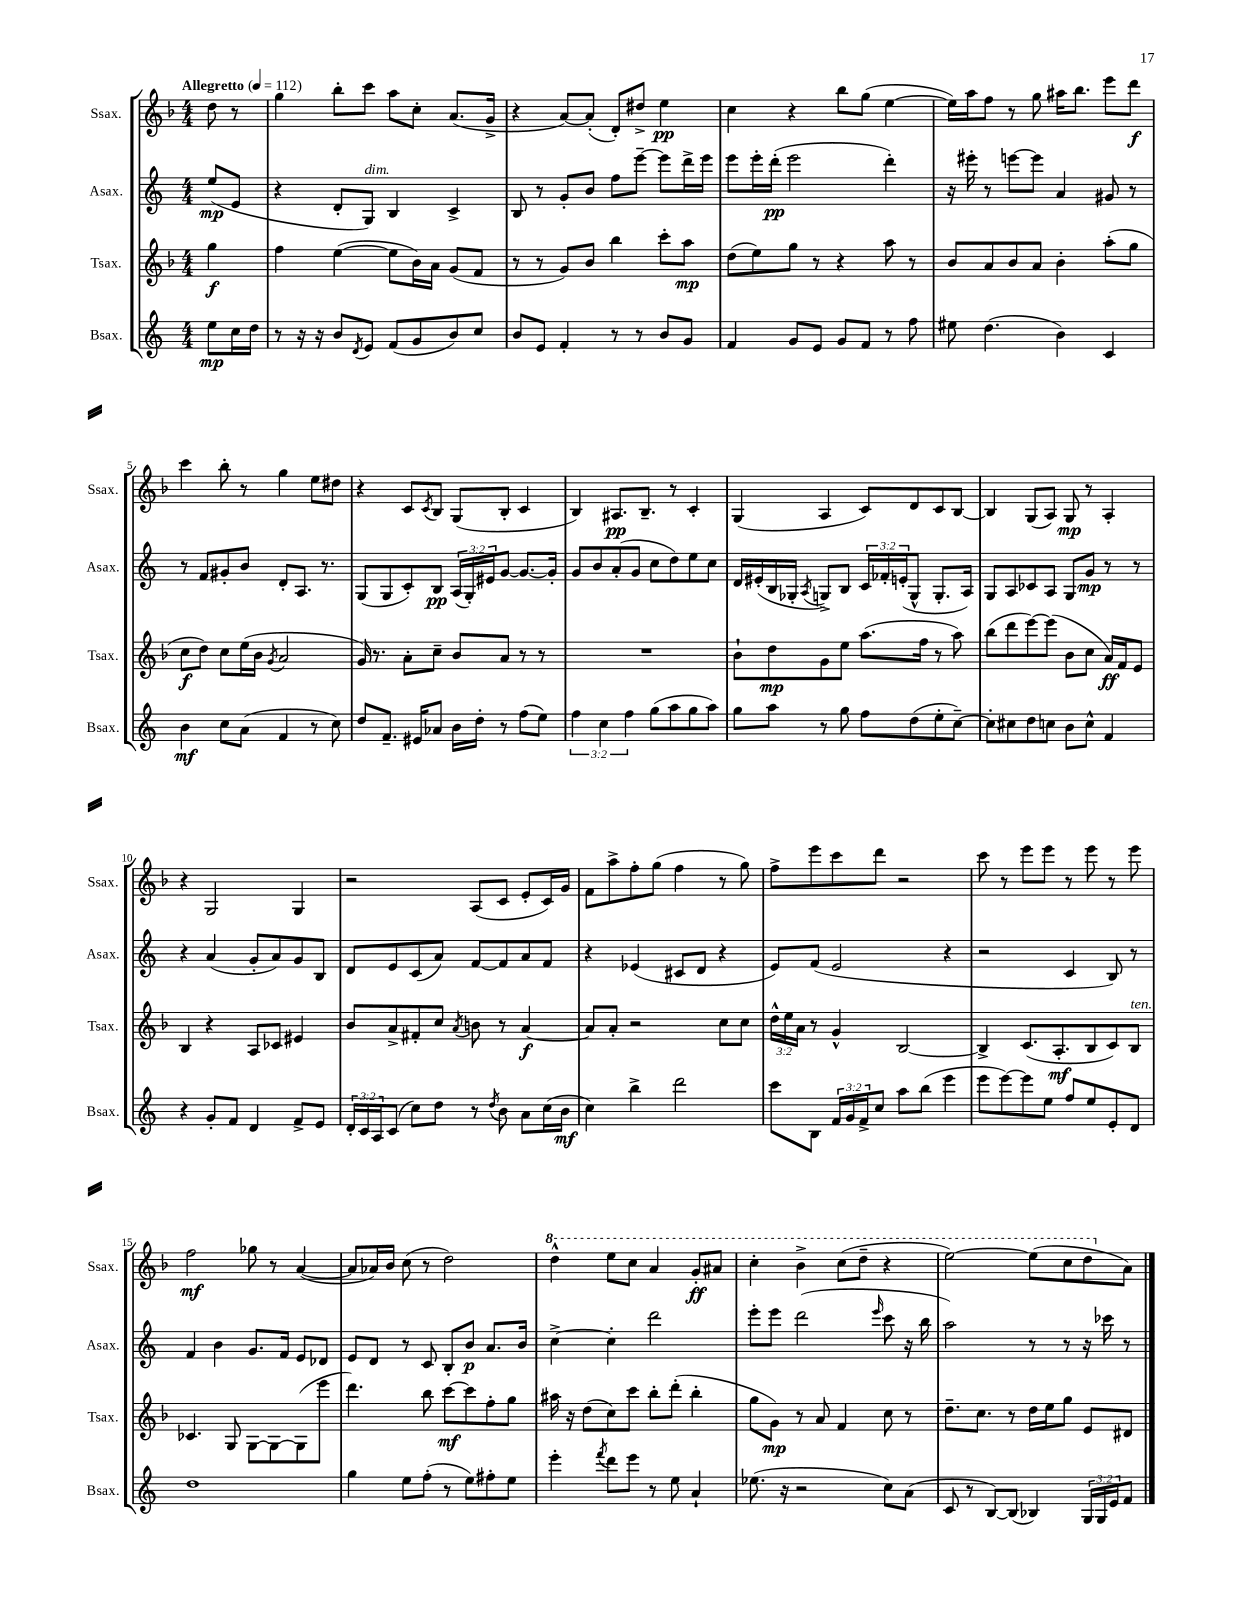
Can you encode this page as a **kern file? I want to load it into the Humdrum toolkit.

**kern	**dynam	**kern	**dynam	**kern	**dynam	**kern	**dynam
*part4	*part4	*part3	*part3	*part2	*part2	*part1	*part1
*staff4	*staff4	*staff3	*staff3	*staff2	*staff2	*staff1	*staff1
*I"Bsax.	*	*I"Tsax.	*	*I"Asax.	*	*I"Ssax.	*
*I'Bsax.	*	*I'Tsax.	*	*I'Asax.	*	*I'Ssax.	*
*clefG2	*	*clefG2	*	*clefG2	*	*clefG2	*
*k[]	*	*k[b-]	*	*k[]	*	*k[b-]	*
*M4/4	*	*M4/4	*	*M4/4	*	*M4/4	*
*MM112	*	*MM112	*	*MM112	*	*MM112	*
=	=	=	=	=	=	=	=
!	!	!	!	!	!	!LO:TX:a:B:t=Allegretto	!
8ee\L	mp	4gg\	f	(8ee/L	mp	8dd\	.
16cc\L	.	.	.	8e/J	.	8r	.
16dd\JJ	.	.	.	.	.	.	.
=1	=1	=1	=1	=1	=1	=1	=1
8r	.	4ff\	.	4r	.	4gg\	.
16r	.	.	.	.	.	.	.
16r	.	.	.	.	.	.	.
8b/L	.	([4ee\	.	8d'/L	.	8bb-'\L	.
8qd/	.	.	.	.	.	.	.
!	!	!	!	!LO:TX:a:i:t=dim.	!	!	!
8e/J	.	.	.	8G/J)	.	8ccc\J	.
(8f/L	.	8ee\L]	.	4B/	.	8aa\L	.
8g/	.	16b-\L)	.	.	.	8cc'\J	.
.	.	16a\JJ	.	.	.	.	.
8b/)	.	(8g/L	.	4c^/	.	(8.a/L	.
8cc/J	.	8f/J	.	.	.	.	.
.	.	.	.	.	.	16g^/Jk	.
=2	=2	=2	=2	=2	=2	=2	=2
8b/L	.	8r	.	8B/	.	4r	.
8e/J	.	8r	.	8r	.	.	.
4f'/	.	8g/L)	.	8g'/L	.	[8a/L)	.
.	.	8b-/J	.	8b/J	.	(8a'/J]	.
8r	.	4bb-\	.	8ff\L	.	8d'/L)	.
8r	.	.	.	[8eee~\J	.	8dd#X^/J	.
8b/L	.	8ccc'\L	.	8eee\L]	.	4ee\	pp
8g/J	.	8aa\J	mp	16ddd^\L	.	.	.
.	.	.	.	16eee\JJ	.	.	.
=3	=3	=3	=3	=3	=3	=3	=3
4f/	.	(8dd\L	.	8eee\L	.	4cc\	.
.	.	8ee\)	.	16eee'\L	.	.	.
.	.	.	.	(16ddd'\JJ	pp	.	.
8g/L	.	8gg\J	.	2eee\	.	4r	.
8e/J	.	8r	.	.	.	.	.
8g/L	.	4r	.	.	.	8bb-\L	.
8f/J	.	.	.	.	.	(8gg\J	.
8r	.	8aa\	.	4ddd'\)	.	[4ee\	.
8ff\	.	8r	.	.	.	.	.
=4	=4	=4	=4	=4	=4	=4	=4
8ee#X\	.	8b-/L	.	16r	.	16ee\LL])	.
.	.	.	.	16eee#X'\	.	16aa\J	.
(4.dd\	.	8a/	.	8r	.	8ff\J	.
.	.	8b-/	.	[8eeen\L	.	8r	.
.	.	8a/J	.	8eee\J]	.	8gg\	.
4b\)	.	4b-'\	.	4a/	.	16aa#X\KL	.
.	.	.	.	.	.	8.bb-\J	.
4c/	.	(8aa'\L	.	8g#X/	.	8eee\L	.
.	.	8gg\J	.	8r	.	8ddd\J	f
!!LO:LB:g=z
=5	=5	=5	=5	=5	=5	=5	=5
4b\	mf	8cc\L	f	8r	.	4ccc\	.
.	.	8dd\J)	.	8f/L	.	.	.
8cc\L	.	8cc\L	.	8g#X'/	.	8bb-'\	.
(8a\J	.	(16ee\L	.	8b/J	.	8r	.
.	.	16b-\JJ	.	.	.	.	.
.	.	8qg/	.	.	.	.	.
4f/	.	2a/	.	8d'/L	.	4gg\	.
.	.	.	.	8.A/J	.	.	.
8r	.	.	.	.	.	8ee\L	.
.	.	.	.	8.r	.	.	.
8cc\)	.	.	.	.	.	8dd#X\J	.
=6	=6	=6	=6	=6	=6	=6	=6
8dd/L	.	16g/)	.	(8G/L	.	4r	.
.	.	8.r	.	.	.	.	.
8.f~/J	.	.	.	8G/	.	.	.
.	.	8a'\L	.	8c'/)	.	8c/L	.
16e#X/KL	.	.	.	.	.	.	.
.	.	.	.	.	.	8qc/	.
8a-X/J	.	8cc~\J	.	8B/J	pp	8B-/J	.
16b\LL	.	8b-/L	.	(24A/LL	.	(8G/L	.
.	.	.	.	24G'/)	.	.	.
16dd'\JJ	.	.	.	.	.	.	.
.	.	.	.	24e#X/J	.	.	.
8r	.	8a/J	.	[8g/J	.	8B-'/J	.
(8ff\L	.	8r	.	8.g/L_	.	4c/	.
8ee\J)	.	8r	.	.	.	.	.
.	.	.	.	16g'/Jk]	.	.	.
=7	=7	=7	=7	=7	=7	=7	=7
6ff\	.	1r	.	8g/L	.	4B-/)	.
.	.	.	.	8b/	.	.	.
6cc\	.	.	.	.	.	.	.
.	.	.	.	(8a'/	.	8.A#X/L	pp
6ff\	.	.	.	.	.	.	.
.	.	.	.	8g/J	.	.	.
.	.	.	.	.	.	8.B-~/J	.
(8gg\L	.	.	.	8cc\L	.	.	.
8aa\	.	.	.	8dd\)	.	8r	.
8gg\	.	.	.	8ee\	.	4c'/	.
8aa\J)	.	.	.	8cc\J	.	.	.
=8	=8	=8	=8	=8	=8	=8	=8
8gg\L	.	8b-`\L	.	16d/LL	.	(4G/	.
.	.	.	.	(16e#X'/	.	.	.
8aa\J	.	8dd\	mp	16B/	.	.	.
.	.	.	.	16G-X'/JJ	.	.	.
.	.	.	.	8qA/	.	.	.
8r	.	8g\	.	8Gn^/L)	.	4A/	.
8gg\	.	8ee\J	.	8B/J	.	.	.
8ff\L	.	(8.aa\L	.	24c/LL	.	8c/L)	.
.	.	.	.	24f-X'/	.	.	.
.	.	.	.	(24en'/J	.	.	.
(8dd\	.	.	.	8G^^/J	.	8d/	.
.	.	16ff\Jk	.	.	.	.	.
8ee'\	.	8r	.	8.G'/L	.	8c/	.
[8cc~\J)	.	8aa\)	.	.	.	[8B-/J	.
.	.	.	.	16A/Jk)	.	.	.
=9	=9	=9	=9	=9	=9	=9	=9
8cc'\L]	.	(8bb-\L	.	8G/L	.	4B-/]	.
8cc#X\	.	8ddd\	.	8A/	.	.	.
8dd\	.	[8eee\)	.	8c-X/	.	(8G/L	.
8ccn\J	.	(8eee\J]	.	8A/J	.	8A/J)	.
8b\L	.	8b-\L	.	8G/L	.	8G/	mp
8cc^^\J	.	8cc\J	.	8g/J	mp	8r	.
4f/	.	16a/LL)	ff	8r	.	4A'/	.
.	.	16f/J	.	.	.	.	.
.	.	8e/J	.	8r	.	.	.
!!LO:LB:g=z
=10	=10	=10	=10	=10	=10	=10	=10
4r	.	4B-/	.	4r	.	4r	.
8g'/L	.	4r	.	(4a/	.	2G/	.
8f/J	.	.	.	.	.	.	.
4d/	.	8A/L	.	8g'/L	.	.	.
.	.	8c-X/J	.	8a/)	.	.	.
8f^/L	.	4e#X/	.	8g/	.	4G/	.
8e/J	.	.	.	8B/J	.	.	.
=11	=11	=11	=11	=11	=11	=11	=11
24d'/LL	.	8b-/L	.	8d/L	.	2r	.
24c/	.	.	.	.	.	.	.
24A/J	.	.	.	.	.	.	.
(8c/J	.	8a^/	.	8e/	.	.	.
8cc\L)	.	8f#X'/	.	(8c/	.	.	.
8dd\J	.	8cc/J	.	8a/J)	.	.	.
.	.	8qa/	.	.	.	.	.
8r	.	8bn\	.	[8f/L	.	(8A/L	.
8qdd/	.	.	.	.	.	.	.
8b\	.	8r	.	8f/]	.	8c/J	.
8a\L	.	[4a/	f	8a/	.	8e'/L	.
(16cc\L	.	.	.	8f/J	.	16c/L)	.
16b\JJ	mf	.	.	.	.	16g/JJ	.
=12	=12	=12	=12	=12	=12	=12	=12
4cc\)	.	8a/L]	.	4r	.	8f\L	.
.	.	8a'/J	.	.	.	8aa^\	.
4bb^\	.	2r	.	(4e-X/	.	8ff'\	.
.	.	.	.	.	.	(8gg\J	.
2ddd\	.	.	.	8c#X/L	.	4ff\	.
.	.	.	.	8d/J	.	.	.
.	.	8cc\L	.	4r	.	8r	.
.	.	8cc\J	.	.	.	8gg\)	.
=13	=13	=13	=13	=13	=13	=13	=13
8ccc\L	.	24dd^^\LL	.	8e/L)	.	8ff^\L	.
.	.	24ee\	.	.	.	.	.
.	.	24a\JJ	.	.	.	.	.
8B\J	.	8r	.	(8f/J	.	8eee\	.
24f/LL	.	4g^^/	.	2e/	.	8ccc\	.
24g/	.	.	.	.	.	.	.
24f^/J	.	.	.	.	.	.	.
8cc/J	.	.	.	.	.	8ddd\J	.
8aa\L	.	[2B-/	.	.	.	2r	.
(8bb\J	.	.	.	.	.	.	.
4eee\	.	.	.	4r	.	.	.
=14	=14	=14	=14	=14	=14	=14	=14
8eee\L	.	4B-^/]	.	2r	.	8ccc\	.
[8eee\)	.	.	.	.	.	8r	.
8eee\]	.	(8.c/L	.	.	.	8eee\L	.
8ee\J	.	.	.	.	.	8eee\J	.
.	.	8.A'/	mf	.	.	.	.
8ff/L	.	.	.	4c/	.	8r	.
8ee/	.	8B-/	.	.	.	8eee\	.
8e'/	.	8c/)	.	8B/)	.	8r	.
!	!	!LO:TX:a:i:t=ten.	!	!	!	!	!
8d/J	.	8B-/J	.	8r	.	8eee\	.
!!LO:LB:g=z
=15	=15	=15	=15	=15	=15	=15	=15
1dd	.	4.c-X/	.	4f/	.	2ff\	mf
.	.	.	.	4b\	.	.	.
.	.	8G/	.	.	.	.	.
.	.	[8G\L	.	8.g/L	.	8gg-X\	.
.	.	8G\_	.	.	.	8r	.
.	.	.	.	16f/Jk	.	.	.
.	.	(8G\]	.	8e/L	.	([4a/	.
.	.	8eee\J	.	8d-X/J	.	.	.
=16	=16	=16	=16	=16	=16	=16	=16
4gg\	.	4.ddd\)	.	8e/L	.	8a/L]	.
.	.	.	.	8d/J	.	16a-X/L)	.
.	.	.	.	.	.	16b-/JJ	.
8ee\L	.	.	.	8r	.	(8cc\	.
(8ff'\J	.	8bb-\	.	8c/	.	8r	.
8r	.	[8ccc\L	mf	8B'/L	.	2dd\)	.
8ee\L)	.	8ccc\]	.	8b/J	p	.	.
8ff#X'\	.	8ff'\	.	8.a/L	.	.	.
8ee\J	.	8gg\J	.	.	.	.	.
.	.	.	.	16b/Jk	.	.	.
=17	=17	=17	=17	=17	=17	=17	=17
*	*	*	*	*	*	*8va	*
4eee'\	.	16aa#X\	.	[4cc^\	.	4ddd^^\	.
.	.	16r	.	.	.	.	.
.	.	(8dd\L	.	.	.	.	.
8qfff/	.	.	.	.	.	.	.
8ddd\L	.	8cc\)	.	4cc'\]	.	8eee\L	.
8eee\J	.	8ccc\J	.	.	.	8ccc\J	.
8r	.	8bb-'\L	.	2ddd\	.	4aa/	.
8ee\	.	(8ddd'\J	.	.	.	.	.
4a`/	.	4bb-'\	.	.	.	8gg'/L	ff
.	.	.	.	.	.	8aa#X/J	.
=18	=18	=18	=18	=18	=18	=18	=18
(8.ee-X\	.	8gg\L	.	8eee'\L	.	4ccc'\	.
.	.	8g\J)	mp	8eee\J	.	.	.
16r	.	.	.	.	.	.	.
2r	.	8r	.	(2ddd\	.	4bb-^\	.
.	.	8a/	.	.	.	.	.
.	.	4f/	.	.	.	(8ccc\L	.
.	.	.	.	.	.	8ddd~\J	.
.	.	.	.	16qqeee/	.	.	.
8cc\L)	.	8cc\	.	8ccc\	.	4r	.
(8a\J	.	8r	.	16r	.	.	.
.	.	.	.	16bb\	.	.	.
=19	=19	=19	=19	=19	=19	=19	=19
8c/	.	8.dd~\L	.	2aa\)	.	[2eee\)	.
8r	.	.	.	.	.	.	.
.	.	8.cc\J	.	.	.	.	.
[8B/L)	.	.	.	.	.	.	.
(8B/J]	.	8r	.	.	.	.	.
4B-X/)	.	16dd\LL	.	8r	.	(8eee\L]	.
.	.	16ee\J	.	.	.	.	.
.	.	8gg\J	.	8r	.	8ccc\	.
24G/LL	.	8e/L	.	16r	.	8ddd\	.
24G/	.	.	.	.	.	.	.
.	.	.	.	16ccc-X\	.	.	.
24e/J	.	.	.	.	.	.	.
*	*	*	*	*	*	*X8va	*
8f/J	.	8d#X/J	.	8r	.	8a\J)	.
==	==	==	==	==	==	==	==
*-	*-	*-	*-	*-	*-	*-	*-
